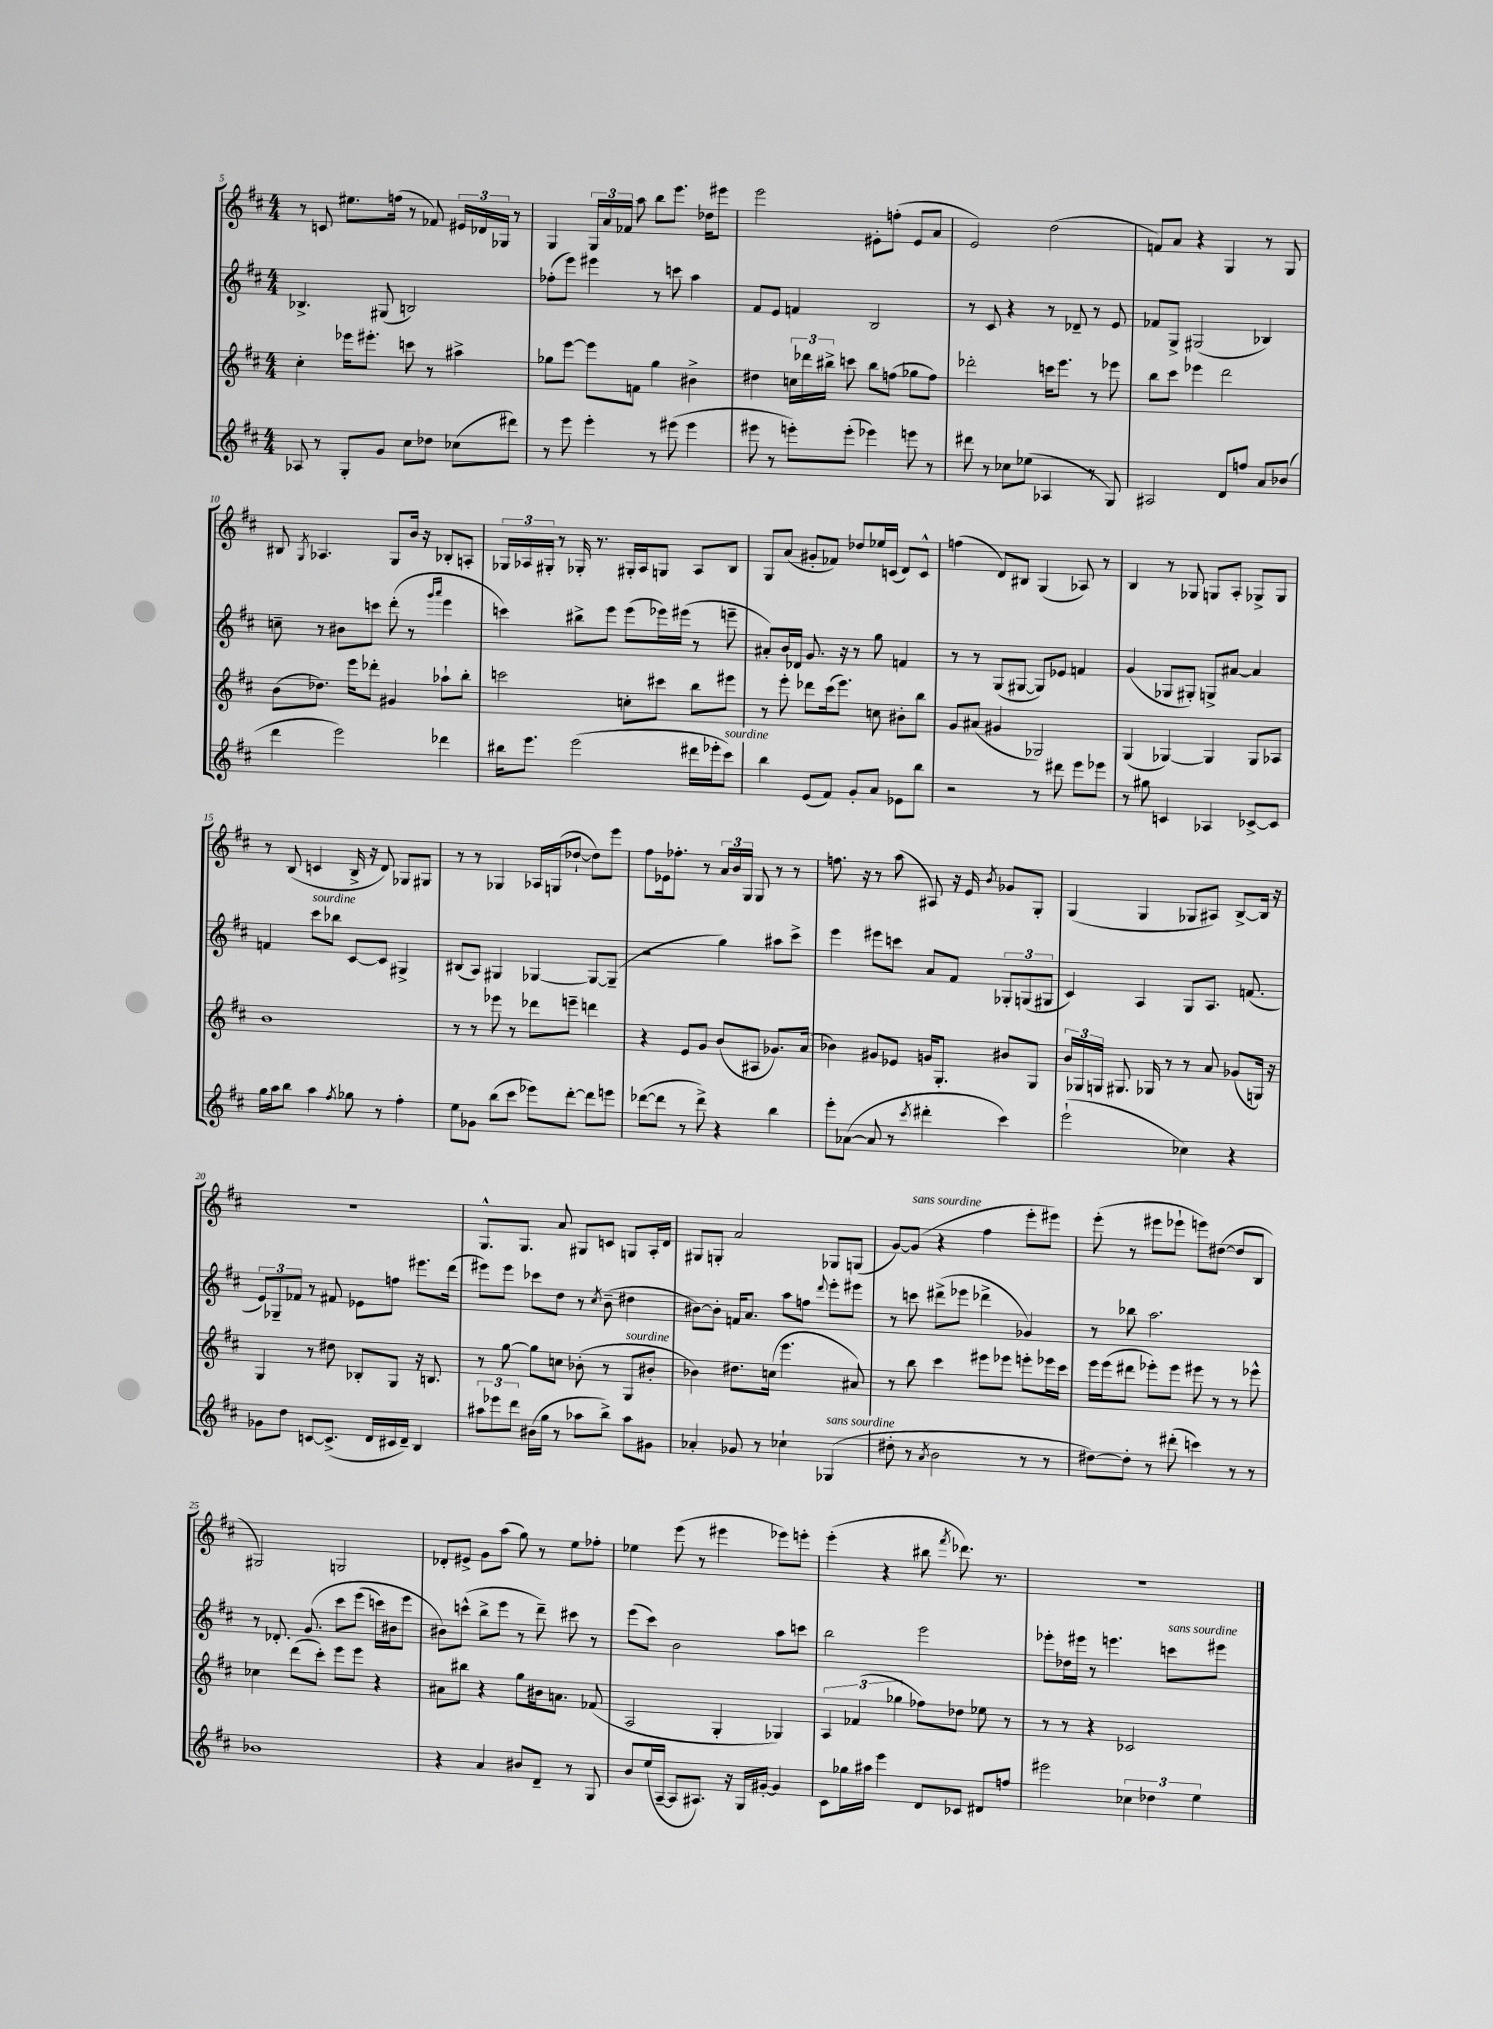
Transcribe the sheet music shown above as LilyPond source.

<<
\new StaffGroup <<
\new Staff = "s0" {
    \clef treble \key d \major \numericTimeSignature \time 4/4
    \autoBeamOff r8 c'8 eis''8.[ f''16]( r8 fes'8) \tuplet 3/2 { eis'16[ des'16 ges16] } r8 |
    g4 \tuplet 3/2 { g16[ a'16 fes'16] } a''8 b''8[ e'''8.] des''16[ eis'''8] |
    e'''2 eis'8[-. f''8]-.( eis'8[ a'8] |
    e'2) d''2( |
    f'8[) a'8] r4 g4 r8 g8 |
    bis8 \acciaccatura { g8 } aes4. g8[ b'16] r16 bes8[-. a8]-. |
    \tuplet 3/2 { ges16[ aes16 gis16]-. } r8 ges16-. r8. gis16[-. aes16 g8] aes8[ b8] |
    g8[ a'8]( gis'8[-. fes'8]) des''8[ ees''16 c'16]( d'8[) c'8]-^ |
    f''4( d'8[) bis8] g4( aes8) r8 |
    b4 r8 ges8 g8[ a8]-. ges8[-> ges8] |
    r8 b8( c'4 b16-> r16 d'8) ges8[ gis8] |
    r8 r8 ges4 aes16[ g16( des''8]~-! des''8[) e'''8] |
    fis''8[ ees'16 fes''8.]-. r8 \tuplet 3/2 { a'16[ b'16 g16] } g8 r8 r8 |
    f''8. r16 r8 a''8( ais8) r16 e'16 \acciaccatura { b'8 } ges'8[ g8]-. |
    g4( g4 ges8[ ais8]) b8[~-> b16] r16 |
    R1 |
    g8.[-^ g8.] a'8 gis8[ c'8] g8[ a16-. d'16] |
    gis8[ g8]-. a'2 ges8[ g8]( |
    g'8[~) g'8]^\markup { \italic "sans sourdine" }( r4 fis''4 e'''8[-. eis'''8]) |
    e'''8-.( r8 eis'''8[ ees'''8]-! e'''8[) dis''8]~( dis''8[ b8] |
    gis2) g2 |
    des'8[-. eis'8]-> g'8[ a''8]( g''8) r8 e''8[ fes''8]-. |
    ees''4 e'''8( r8 eis'''4 ees'''8[) e'''8]-. |
    e'''4-.( r4 bis''8 \acciaccatura { fis'''8 } des'''8.) r8. |
    r1 \bar "|." |
}
\new Staff = "s1" {
    \clef treble \key d \major \numericTimeSignature \time 4/4
    \autoBeamOff bes4.-> gis8( b2) |
    fes''8[-.( e'''8]) eis'''4 r8 c'''8 a''4 |
    fis'8[ e'8] f'4 b2 |
    r8 cis'8 r4 r8 des'8-- r8 e'8 |
    fes'8[ g8]-> gis2( bes4) |
    c''8-- r8 bis'8[ c'''8] d'''8-.( r8 \grace { g'''16[ a'''16] } e'''4 |
    c'''4) bis''8[-> e'''8] e'''8[( ees'''16) eis'''16]( r8 e'''8-- |
    ais'8[-.) b'16 des'16] g'8. r16 r8 g''8 f'4 |
    r8 r8 g8[( gis8]~ gis8[) ees'8] f'4 |
    g'4( ges8[ gis8]-.) g8[-> ais'8]~ ais'4 |
    f'4 cis'''8[^\markup { \italic "sourdine" } bes''8] cis'8[~ cis'8] gis4-> |
    bis8[( a8]) gis4 ges4~ ges8[~ ges8]--( |
    r2 g''4) ais''8[ cis'''8]-> |
    e'''4 eis'''8[ c'''8] a'8[ fis'8] \tuplet 3/2 { ges8[-. g8( gis8] } |
    cis'4) a4 g8[ a8.] f'8.( |
    \tuplet 3/2 { e'8[) ges8-- fes'8] } r8 fis'8 ees'8[ f''8] eis'''8.[ d'''16]( |
    eis'''8[) eis'''8] ces'''8[ d''8] r8 \acciaccatura { cis''8 } b'8--( dis''4 |
    bis'8[~) bis'8]-. f'16[ a'8.] a''8[ f''8] \appoggiatura { d'''8 } e'''8[-. eis'''8] |
    r8 c'''8 dis'''8[->( ees'''8] des'''4-> ges'4) |
    r8 bes''8 a''2. |
    r8 des'8.-. g'8.\( cis'''8[ e'''8]( c'''16[) bis'16 e'''8] |
    bis'8[\) c'''8]-^( b''8[-> e'''8] r8 d'''8--) cis'''8 r8 |
    e'''8[( cis'''8]) b'2 a''8[ c'''8] |
    b''2 e'''2 |
    ees'''8[-. des''16 eis'''16] r8 e'''4. c'''8[^\markup { \italic "sans sourdine" } eis'''8] \bar "|." |
}
\new Staff = "s2" {
    \clef treble \key d \major \numericTimeSignature \time 4/4
    \autoBeamOff cis''4-. ees'''16[ eis'''8.]-. c'''8 r8 ais''4-> |
    ges''8[ e'''8]~ e'''8[ f'8] ges''4 bis'4-> |
    dis''4 \tuplet 3/2 { c''16[ des'''16 bis''16]-> } c'''8 bis''8[ f''8]( ges''8[ f''8]) |
    des'''2-. c'''16[ e'''8.] r8 ees'''8 |
    b''8[ cis'''8] ees'''4 d'''2 |
    b'8[( des''8.]) e'''16[ des'''8]-. gis'4 aes''8[-! b''8]-. |
    c'''2 c''8[-. cis'''8] b''8[ eis'''8] |
    r8 e'''8-. des'''8[ cis'''16( e'''8.]) c''8 bis'8[-. b''8] |
    g'8[ ais'8]( gis'4 ges2) |
    g4( ges4~) ges4 ges8[ aes8] |
    b'1 |
    r8 r8 ees'''8 r8 des'''8[ e'''8]-- d'''4 |
    r4 e'8[ g'8] b'8[( ais8] ges'8.[) a'16]( |
    bes'4) gis'8[ ees'8] g'16[ g8.]-. bis'8[ g8] |
    \tuplet 3/2 { b'16[ ges16 g16] } gis8. ges16 r8 r8 a'8 ges'8[( g16]) r16 |
    g4 r8 dis''8 bes8[-. g8] r16 b8. |
    r8 g''8~ g''8[ c''8] bes'8-.( r8 g8[^\markup { \italic "sourdine" } bis'8]-. |
    bes'4) dis''8.[ c''16]( e'''4. ais'8) |
    r8 b''8 cis'''4 eis'''8[ ees'''8] e'''8[-. ees'''16 cis'''16] |
    e'''16[ e'''16( dis'''8] ees'''8[-.) ees'''8] eis'''8 r8 r8 ees'''8-^ |
    ces''4 d'''8[( cis'''8]-.) e'''8[ e'''8] r4 |
    ais'8[ bis''8] r4 g''8[ bis'16 a'8.] fes'8( |
    a2 g4-. ges4) |
    \tuplet 3/2 { a4 fes'4( ges''4 } fes''8[) des''8] ees''8 r8 |
    r8 r8 r4 ces'2 \bar "|." |
}
\new Staff = "s3" {
    \clef treble \key d \major \numericTimeSignature \time 4/4
    \autoBeamOff aes8 r8 g8[-. g'8] cis''8[ des''8] ces''8[( dis'''8]) |
    r8 e'''8 e'''4-. r8 eis'''8( eis'''4 |
    eis'''8 r8 e'''8[-.) e'''8]-.( ees'''4) e'''8 r8 |
    dis'''8 r8 ces''8[ ees''8]( aes4 r8 g8) |
    ais2 d'8[ f''8] a'8[ bes'8]( |
    d'''4 e'''2) des'''4 |
    bis''16[ e'''8.] e'''2( dis'''16[ ees'''16-. cis'''8]^\markup { \italic "sourdine" }) |
    b''4 e'8[( fis'8]) g'8[-. a'8] ees'8[ b''8] |
    r2 r8 dis'''8 e'''8[ ees'''8] |
    r8 gis''8 c'4 aes4 ces'8[~-> ces'8] |
    g''16[ a''16 b''8] a''4 \acciaccatura { fis''8 } ges''8 r8 fis''4-. |
    e''8[ ges'8] b''8[( cis'''8] ees'''8[) d'''8]~-. d'''8[ e'''8] |
    des'''8[~( des'''8] r8 des'''8->) r4 b''4 |
    e'''8[-. aes'8]~( aes'8 r8 \acciaccatura { cis'''8 } dis'''4-. cis'''4) |
    e'''2-!( ces''4) r4 |
    ges'8[ d''8] c'8[~ c'8.]->( d'16[ cis'16 d'16]--) b4 |
    \tuplet 3/2 { ais''8[ ees'''8 d'''8] } bis'16[( g''16] r8 aes''8[ b''8]->) aes''8[ gis'8] |
    aes'4-. ges'8 r8 ces''4-! ges4^\markup { \italic "sans sourdine" }( |
    dis''8-. r8 \acciaccatura { a'8 } b'2 r8 r8 |
    dis''8[~) dis''8]-. r8 dis'''8-.( c'''4) r8 r8 |
    bes'1 |
    r4 a'4 bis'8[ d'8]-- r8 g8 |
    b'8[ e''16( a16]~-- a8[ ais8.]) r16 g16[ gis'16]~-. gis'4 |
    cis'8[ ges''16 ais''16] e'''4 d'8[ ces'8] dis'8[ f''8] |
    eis'''2 \tuplet 3/2 { ces''4 des''4 e''4 } \bar "|." |
}
>>
>>
\layout { \context { \Score currentBarNumber = #5 } }
